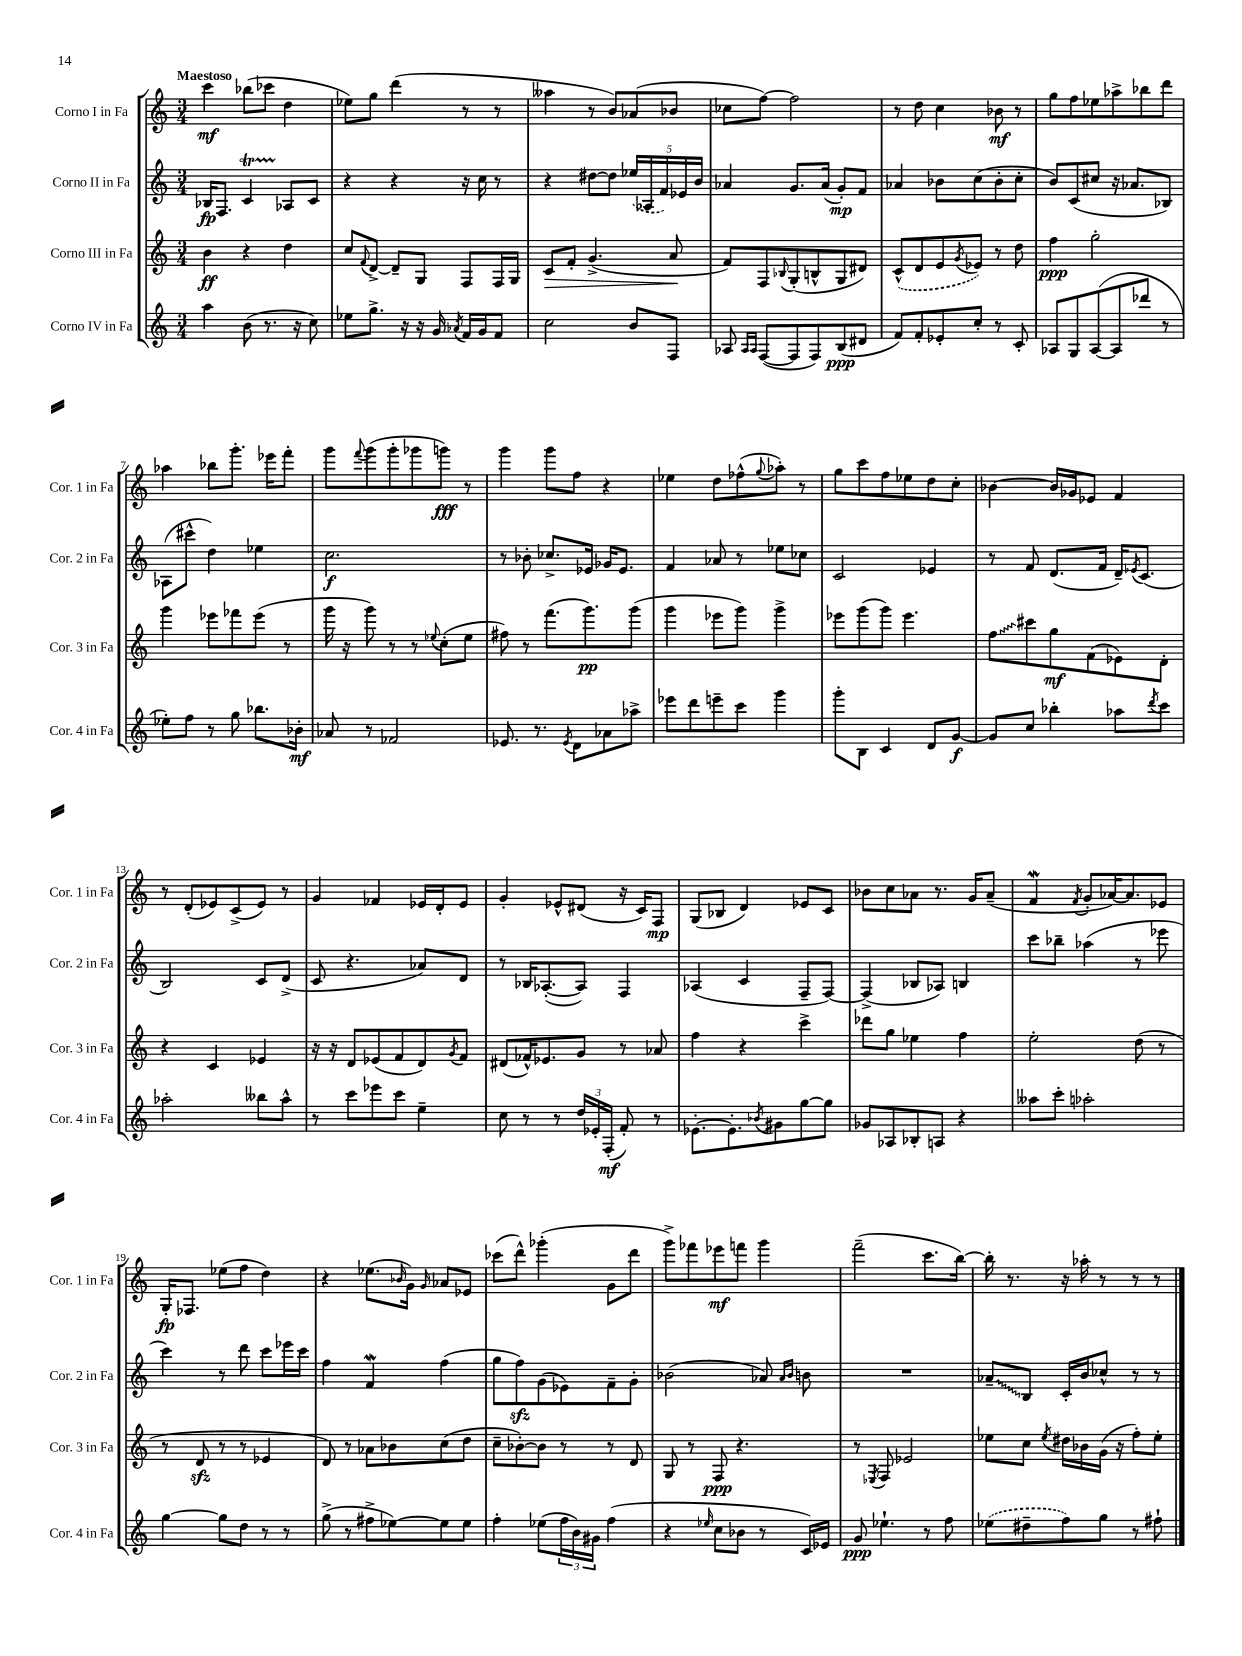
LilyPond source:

<<
\new StaffGroup <<
\new Staff = "s0" \with { instrumentName = "Corno I in Fa" shortInstrumentName = "Cor. 1 in Fa" } {
    \clef treble \key c \major \numericTimeSignature \time 3/4 \tempo "Maestoso"
    c'''4\mf bes''8( ces'''8 d''4 |
    ees''8) g''8 d'''4( r8 r8 |
    aeses''4 r8 b'8) aes'8( bes'8 |
    ces''8 f''8~) f''2 |
    r8 d''8 c''4 bes'8\mf r8 |
    g''8 f''8 ees''8 aes''8-> bes''8 d'''8 |
    aes''4 bes''8 g'''8.-. ees'''16 f'''8-. |
    g'''8 \appoggiatura { f'''8 } g'''8( g'''8-. ges'''8 g'''8\fff) r8 |
    g'''4 g'''8 f''8 r4 |
    ees''4 d''8 fes''8-^( \appoggiatura { g''8 } aes''8-.) r8 |
    g''8 c'''8 f''8 ees''8 d''8 c''8-. |
    bes'4~ bes'16 ges'16 ees'8 f'4 |
    r8 d'8-.( ees'8) c'8->( ees'8) r8 |
    g'4 fes'4 ees'16 d'16-. ees'8 |
    g'4-. ees'8-^ dis'8( r16 c'16) f8\mp |
    g8( bes8 d'4) ees'8 c'8 |
    bes'8 c''8 aes'8 r8. g'16 aes'8--( |
    f'4\mordent \acciaccatura { f'8 } g'8-. aes'16~) aes'8. ees'8 |
    g16-.\fp fes8. ees''8( f''8 d''4) |
    r4 ees''8.( \grace { bes'16 } g'16) \grace { g'16 } aes'8 ees'8 |
    ces'''8( d'''8-^) ges'''4-.( g'8 d'''8 |
    g'''8->) fes'''8 ees'''8\mf f'''8 g'''4 |
    f'''2--( c'''8. b''16~) |
    b''16-. r8. r16 aes''16-. r8 r8 r8 \bar "|." |
}
\new Staff = "s1" \with { instrumentName = "Corno II in Fa" shortInstrumentName = "Cor. 2 in Fa" } {
    \clef treble \key c \major \numericTimeSignature \time 3/4
    bes16\fp f8. c'4\startTrillSpan aes8\stopTrillSpan c'8 |
    r4 r4 r16 c''16 r8 |
    r4 dis''8~ dis''8 \tuplet 5/4 { \once \slurDashed ees''16( aes16 f'16) ees'16 b'16 } |
    aes'4 g'8. aes'16( g'8-.\mp) f'8 |
    aes'4 bes'8 c''8( bes'8-. c''8-. |
    b'8) c'8( cis''8 r16 aes'8. bes8) |
    aes8( cis'''8-^ d''4) ees''4 |
    c''2.\f |
    r8 bes'8-. ces''8.-> ees'16 ges'16 ees'8. |
    f'4 aes'8 r8 ees''8 ces''8 |
    c'2 ees'4 |
    r8 f'8 d'8.( f'16 d'16--) \acciaccatura { ees'8 } c'8.( |
    b2) c'8 d'8->( |
    c'8 r4. aes'8) d'8 |
    r8 bes16 aes8.~-.( aes8) f4 |
    aes4( c'4 f8-- f8~) |
    f4->( bes8 aes8) b4 |
    c'''8 bes''8-- aes''4( r8 ees'''8 |
    c'''4) r8 d'''8 c'''8 ees'''16 c'''16 |
    f''4 f'4\mordent f''4( |
    g''8 f''8\sfz) g'8( ees'8) f'8-- g'8-. |
    bes'2( aes'8) \grace { aes'16 bes'16 } b'8 |
    R2. |
    \once \override Glissando.style = #'zigzag aes'8--\glissando b8 c'16-. b'16 ces''8-^ r8 r8 \bar "|." |
}
\new Staff = "s2" \with { instrumentName = "Corno III in Fa" shortInstrumentName = "Cor. 3 in Fa" } {
    \clef treble \key c \major \numericTimeSignature \time 3/4
    b'4\ff r4 d''4 |
    c''8 \appoggiatura { f'8 } d'8~-> d'8-- g8 f8 f16 g16 |
    c'8\> f'8-. g'4.->( a'8\! |
    f'8) f8 \appoggiatura { bes8 } g8-.( b8-^ g8 dis'8) |
    \once \slurDashed c'8-^( d'8 e'8 \acciaccatura { g'8 } ees'8) r8 d''8 |
    f''4\ppp g''2-. |
    g'''4 ees'''8 fes'''8 ees'''8( r8 |
    g'''16 r16 g'''8) r8 r8 \appoggiatura { ees''8 } c''8-.( ees''8 |
    fis''8) r8 f'''8.( g'''8.\pp) g'''8( |
    g'''4 ees'''8 g'''8) g'''4-> |
    ees'''8 g'''8( g'''8) ees'''4. |
    \once \override Glissando.style = #'zigzag f''8\glissando cis'''8 g''8\mf f'8( ees'8) d'8-. |
    r4 c'4 ees'4 |
    r16 r16 d'8 ees'8( f'8 d'8) \acciaccatura { g'8 } f'8 |
    dis'8( fes'16-^) ees'8. g'8 r8 aes'8 |
    f''4 r4 c'''4-> |
    des'''8 g''8 ees''4 f''4 |
    e''2-. d''8( r8 |
    r8 d'8\sfz r8 r8 ees'4 |
    d'8) r8 aes'8 bes'8 c''8( d''8 |
    c''8-- bes'8~-.) bes'8 r8 r8 d'8 |
    g8 r8 f8\ppp r4. |
    r8 \acciaccatura { ees8 } f8 ees'2 |
    ees''8 c''8 \acciaccatura { ees''8 } dis''16 bes'16 g'16( r16 f''8-.) ees''8-. \bar "|." |
}
\new Staff = "s3" \with { instrumentName = "Corno IV in Fa" shortInstrumentName = "Cor. 4 in Fa" } {
    \clef treble \key c \major \numericTimeSignature \time 3/4
    a''4 b'8( r8. r16 c''8) |
    ees''8 g''8.-> r16 r16 g'16 \acciaccatura { aes'8 } f'16 g'16 f'8 |
    c''2 b'8 f8 |
    aes8 \grace { aes16 aes16 } f8~( f8 f8) b8\ppp( dis'8 |
    f'8) f'8-. ees'8-. c''8-. r8 c'8-. |
    aes8 g8 aes8~( aes8 des'''8 r8 |
    ees''8-.) f''8 r8 g''8 bes''8. bes'16-.\mf |
    aes'8 r8 fes'2 |
    ees'8. r8. \acciaccatura { ees'8 } d'8 aes'8 aes''8-> |
    ees'''8 d'''8 e'''8-- c'''8 g'''4 |
    g'''8-. b8 c'4 d'8 g'8~\f |
    g'8 c''8 bes''4-. aes''8 \acciaccatura { d'''8 } c'''8 |
    aes''2-. beses''8 aes''8-^ |
    r8 c'''8 ees'''8 c'''8 e''4-- |
    c''8 r8 r8 \tuplet 3/2 { d''16 ees'16-. f16-.\mf( } f'8-.) r8 |
    ees'8.~-. ees'8.-. \acciaccatura { bes'8 } gis'8 g''8~ g''8 |
    ges'8 aes8 bes8-. a8 r4 |
    aeses''8 c'''8-. aes''2-. |
    g''4~ g''8 d''8 r8 r8 |
    g''8->( r8 fis''8-> ees''8~) ees''8 ees''8 |
    f''4-. ees''8( \tuplet 3/2 { f''16 b'16) gis'16 } f''4( |
    r4 \grace { ees''16 } c''8 bes'8 r8 c'16) ees'16 |
    g'8\ppp ees''4.-! r8 f''8 |
    \once \slurDashed ees''8( dis''8-- f''8) g''8 r8 fis''8-! \bar "|." |
}
>>
>>
